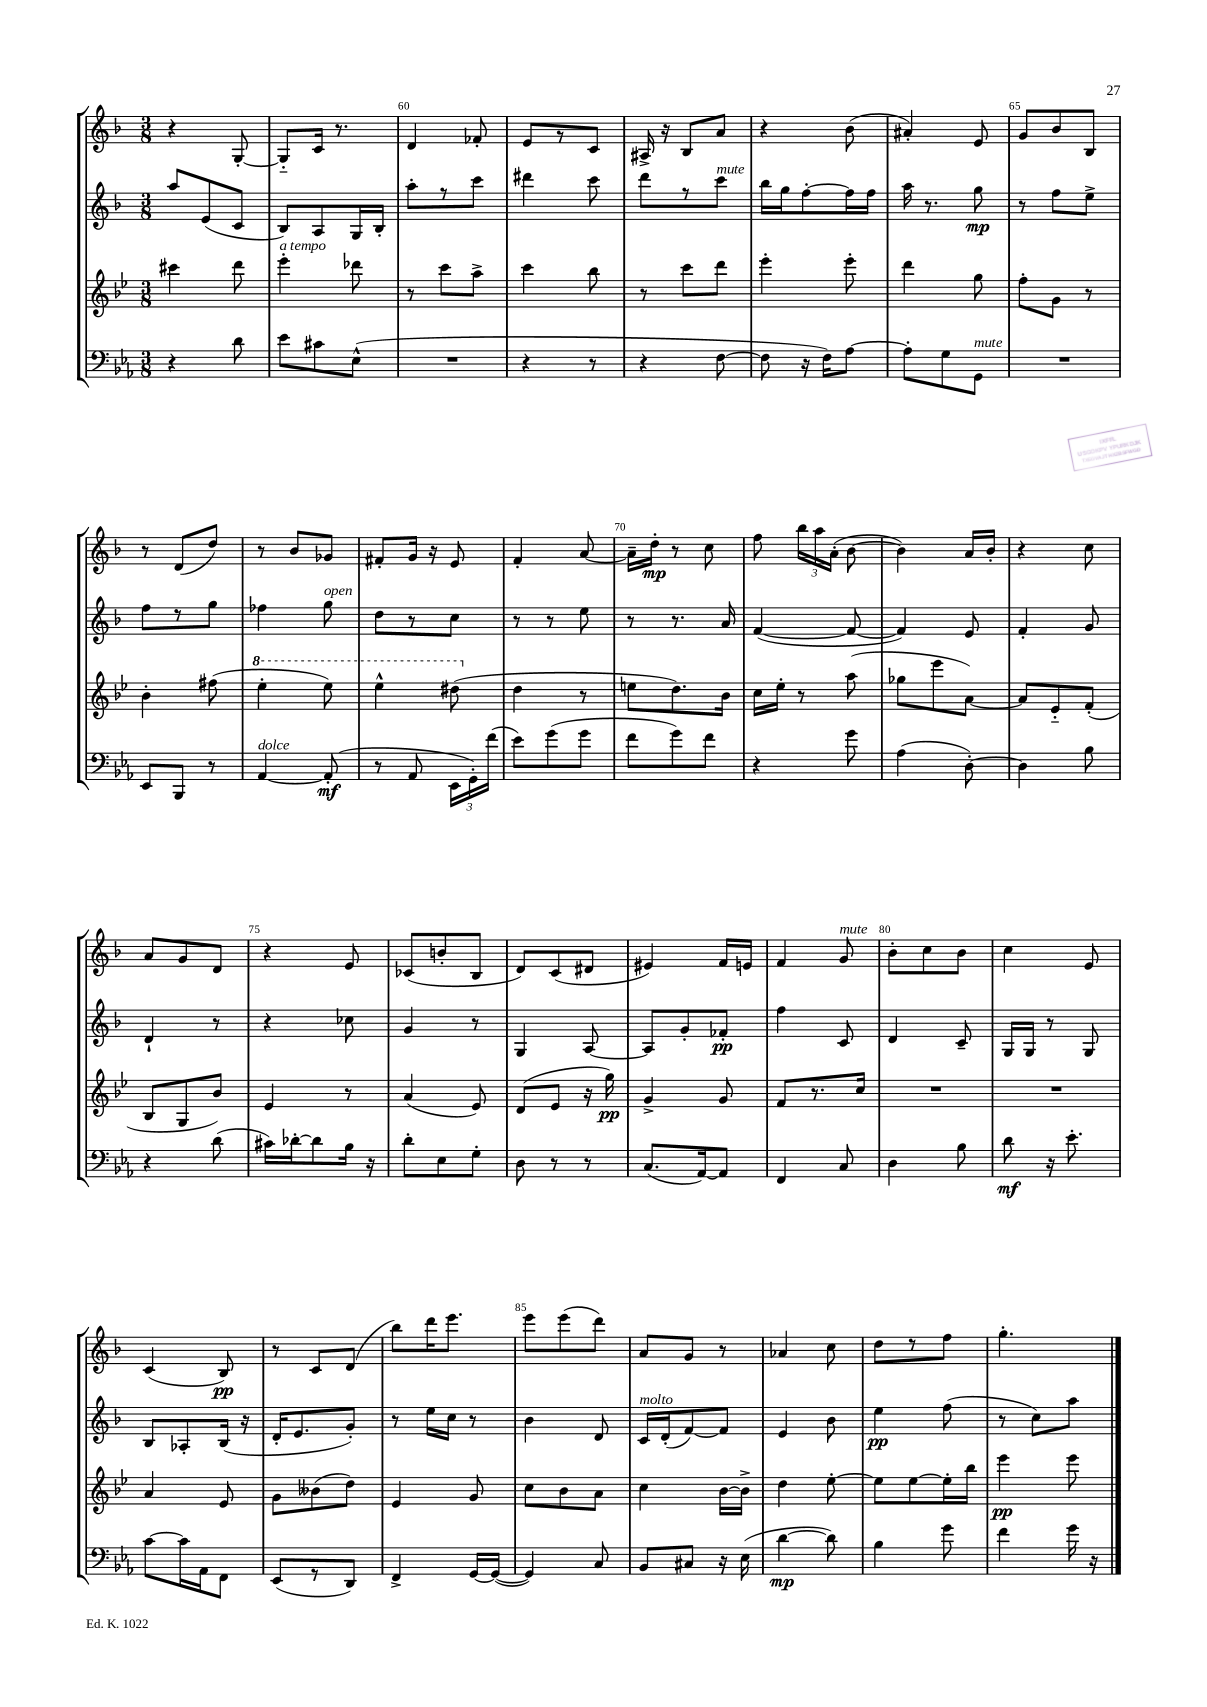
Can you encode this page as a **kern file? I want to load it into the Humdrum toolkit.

**kern	**kern	**kern	**kern
*staff4	*staff3	*staff2	*staff1
*clefF4	*clefG2	*clefG2	*clefG2
*k[b-e-a-]	*k[b-e-]	*k[b-]	*k[b-]
*M3/8	*M3/8	*M3/8	*M3/8
4r	4ccc#	8aa	4r
.	.	(8e	.
8d	8ddd	8c	[8G'
=	=	=	=
8e-	4eee-'	8B-)	8G'~]
8c#	.	8A	16c
.	.	.	8.r
(8E-^^	8ddd-	16G	.
.	.	16B-'	.
=	=	=	=
4.r	8r	8aa'	4d
.	8ccc	8r	.
.	8aa^	8ccc	8f-'
=	=	=	=
4r	4ccc	4ddd#	8e
.	.	.	8r
8r	8bb-	8ccc	8c
=	=	=	=
4r	8r	8ddd	16A#^
.	.	.	16r
.	8ccc	8r	8B-
[8F	8ddd	8ccc	8a
=	=	=	=
8F]	4eee-'	16bb-	4r
.	.	16gg	.
16r	.	[8ff'	.
16F)	.	.	.
[8A-	8eee-'	16ff]	(8b-
.	.	16ff	.
=	=	=	=
8A-']	4ddd	16aa	4a#')
.	.	8.r	.
8G	.	.	.
8GG	8gg	8gg	8e
=	=	=	=
4.r	8ff'	8r	8g
.	8g	8ff	8b-
.	8r	8ee^	8B-
=	=	=	=
8EE-	4b-'	8ff	8r
8BBB-	.	8r	(8d
8r	(8ff#	8gg	8dd)
=	=	=	=
[4AA-	4eee-'	4ff-	8r
.	.	.	8b-
(8AA-']	8eee-)	8gg	8g-
=	=	=	=
8r	4eee-^^	8dd	8f#'
8AA-	.	8r	16g
.	.	.	16r
24EE-	(8ddd#	8cc	8e
24GG')	.	.	.
(24f	.	.	.
=	=	=	=
8e-)	4dd	8r	4f'
(8g	.	8r	.
8g	8r	8ee	[8a
=	=	=	=
8f	8ee	8r	16a~]
.	.	.	16dd'
8g)	8.dd)	8.r	8r
8f	.	.	8cc
.	16b-	16a	.
=	=	=	=
4r	16cc	([4f	8ff
.	16ee-'	.	.
.	8r	.	24bb-
.	.	.	24aa
.	.	.	(24a'
8g	(8aa	8f_	[8b-
=	=	=	=
(4A-	8gg-	4f])	4b-])
.	8eee-	.	.
[8D')	[8a)	8e	16a
.	.	.	16b-'
=	=	=	=
4D]	8a]	4f'	4r
.	8e-'~	.	.
8B-	(8f'	8g	8cc
=	=	=	=
4r	8B-	4d`	8a
.	8G	.	8g
(8d	8b-)	8r	8d
=	=	=	=
16c#)	4e-	4r	4r
[16d-'	.	.	.
8d-]	.	.	.
16B-	8r	8cc-	8e
16r	.	.	.
=	=	=	=
8d'	(4a	4g	(8c-
8E-	.	.	8b'
8G'	8e-)	8r	8B-
=	=	=	=
8D	(8d	4G	8d)
8r	8e-	.	(8c
8r	16r	[8A	8d#
.	16gg)	.	.
=	=	=	=
(8.C	4g^	8A]	4e#)
.	.	8g'	.
[16AA-)	.	.	.
8AA-]	8g	8f-'	16f
.	.	.	16e
=	=	=	=
4FF	8f	4ff	4f
.	8.r	.	.
8C	.	8c	8g
.	16cc	.	.
=	=	=	=
4D	4.r	4d	8b-'
.	.	.	8cc
8B-	.	8c~	8b-
=	=	=	=
8d	4.r	16G	4cc
.	.	16G	.
16r	.	8r	.
8.e-'	.	.	.
.	.	8G	8e
=	=	=	=
[8c	4a	8B-	(4c
16c]	.	8A-'	.
16AA-	.	.	.
8FF	8e-	(16B-	8B-)
.	.	16r	.
=	=	=	=
(8EE-	8g	16d'	8r
.	.	8.e	.
8r	(8b--	.	8c
8DD)	8dd)	8g')	(8d
=	=	=	=
4FF^	4e-	8r	8bb-)
.	.	16ee	16ddd
.	.	16cc	8.eee
[16GG	8g	8r	.
(16GG_	.	.	.
=	=	=	=
4GG])	8cc	4b-	8eee
.	8b-	.	(8eee
8C	8a	8d	8ddd)
=	=	=	=
8BB-	4cc	16c	8a
.	.	(16d'	.
8C#	.	[8f)	8g
16r	[16b-	8f]	8r
(16E-	16b-^]	.	.
=	=	=	=
[4d	4dd	4e	4a-
8d])	[8ee-'	8b-	8cc
=	=	=	=
4B-	8ee-]	4ee	8dd
.	[8ee-	.	8r
8g	16ee-']	(8ff	8ff
.	16bb-	.	.
=	=	=	=
4f	4eee-	8r	4.gg'
.	.	8cc)	.
16g	8eee-	8aa	.
16r	.	.	.
==	==	==	==
*-	*-	*-	*-
